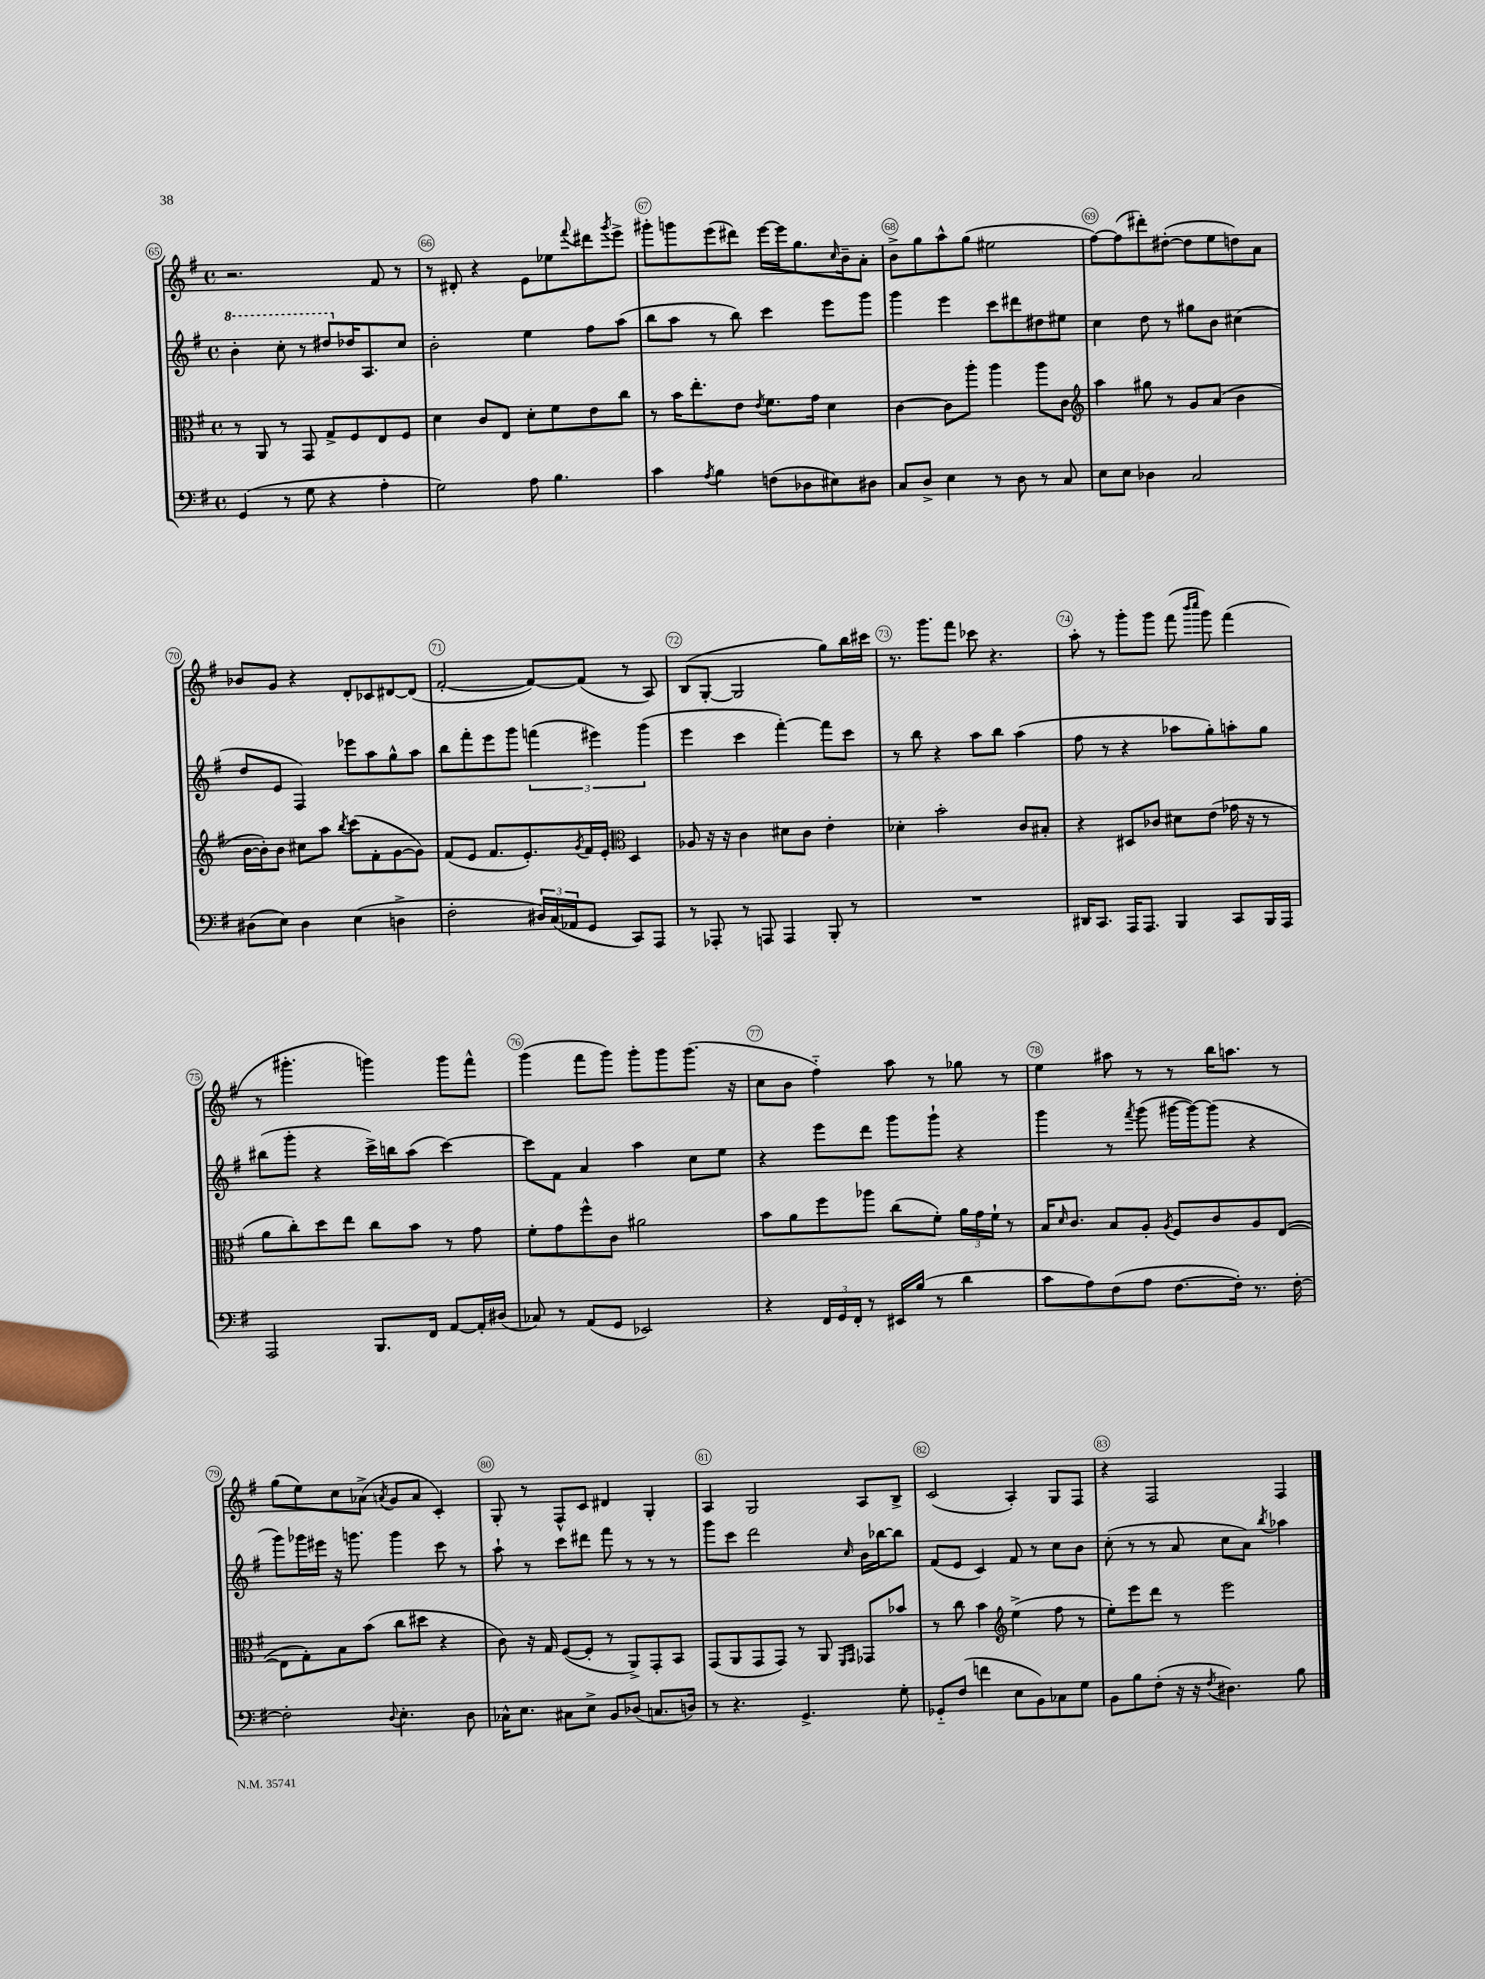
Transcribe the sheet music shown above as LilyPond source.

<<
\new StaffGroup <<
\new Staff = "s0" {
    \clef treble \key g \major \defaultTimeSignature \time 4/4
    r2. fis'8 r8 |
    r8 dis'8-. r4 e'8 ees''8 \appoggiatura { fis'''8 } dis'''8 \acciaccatura { g'''8 } e'''8-> |
    gis'''8-. g'''8 e'''8( dis'''8) e'''16~ e'''16 g''8. \grace { c''16 } b'16-- a'8-. |
    b'8-> g''8 a''8-^ g''8( eis''2 |
    fis''8~) fis''8( dis'''8-.) dis''8~-.( dis''8 e''8 d''8) a'8 |
    bes'8 g'8 r4 d'8-. ces'8 dis'8~ dis'8( |
    fis'2~-. fis'8~) fis'8( r8 a8) |
    b8( g8~-. g2 g''8) b''16 cis'''16 |
    r8. g'''8. fis'''8 ces'''8 r4. |
    a''8-. r8 g'''8-. g'''8 fis'''8( \grace { b'''16 c''''16 } g'''8) fis'''4( |
    r8 gis'''4.-. g'''4) g'''8 fis'''8-^ |
    g'''4( fis'''8 g'''8) g'''8-. g'''8 g'''8.( r16 |
    c''8 b'8 fis''4-_) a''8 r8 ges''8 r8 |
    e''4 ais''8 r8 r8 b''16 a''8. r8 |
    g''8( e''8) c''8 aes'8->( \acciaccatura { a'8 } g'8 a'8 c'4-.) |
    g8-. r8 fis8-^ c'8 dis'4 g4-. |
    a4 g2 a8 b8-> |
    c'2( a4-.) g8 fis8 |
    r4 fis2 fis4 \bar "|." |
}
\new Staff = "s1" {
    \clef treble \key g \major \defaultTimeSignature \time 4/4
    \ottava #1 b''4-. c'''8-. r8 dis'''8 \ottava #0 des''16 a8. c''8 |
    b'2-. e''4 fis''8 a''8( |
    b''8 a''8 r8 b''8) c'''4 e'''8 g'''8 |
    g'''4 e'''4 c'''8 dis'''8 dis''8 eis''8 |
    c''4 d''8 r8 gis''8 b'8 cis''4( |
    d''8 e'8 fis4) ees'''8 a''8 g''8-^ a''8 |
    b''8 fis'''8-. e'''8 g'''8 \tuplet 3/2 { f'''4( eis'''4) g'''4( } |
    e'''4 c'''4 fis'''4~-.) fis'''8 c'''8 |
    r8 b''8 r4 a''8 b''8 a''4( |
    fis''8 r8 r4 aes''8 g''8-.) a''8-. g''8 |
    bis''8( g'''8-. r4 c'''16->) b''16 a''8( c'''4~) |
    c'''8 fis'8 a'4 a''4 c''8 e''8 |
    r4 e'''8 d'''8 g'''8 g'''8-! r4 |
    g'''4 r8 \acciaccatura { fis'''8 } g'''8( gis'''16~ gis'''16~) gis'''8( r4 |
    g'''8) ges'''16 eis'''16 r16 g'''8. g'''4 c'''8 r8 |
    a''8-! r8 c'''8 dis'''8 fis'''8 r8 r8 r8 |
    g'''8 c'''8 d'''2 \grace { c''16 } b'16 bes''16~ bes''8 |
    fis'8( e'8 c'4) fis'8 r8 c''8 b'8 |
    c''8-.( r8 r8 a'8 c''8 a'8) \acciaccatura { b''8 } aes''4 \bar "|." |
}
\new Staff = "s2" {
    \clef alto \key g \major \defaultTimeSignature \time 4/4
    r8 a,8 r8 g,8 g8-> fis8 e8 fis8 |
    d'4 c'8 e8 d'8-. fis'8 e'8 c''8 |
    r8 b'16 e''8.-. e'8 \acciaccatura { e'8 } fis'8. g'16 d'4 |
    c'4~ c'8 a''8-. a''4 a''8 c'8 |
    \clef treble a''4 gis''8 r8 g'8 a'8( b'4 |
    b'16~ b'16-.) b'8 cis''8 a''8 \acciaccatura { b''8 } c'''8( fis'8-. g'8~ g'8) |
    fis'8( e'8 fis'8. e'8.-.) \acciaccatura { g'8 } fis'16 e'16-. \clef alto d4 |
    aes8 r16 r16 c'4 dis'8 c'8 e'4-. |
    des'4-. b'2-. c'8 bis8-. |
    r4 dis8 ces'8 dis'8 e'8( ges'16 r16 r8 |
    a'8 c''8-.) d''8 e''8 c''8 b'8 r8 g'8 |
    fis'8-. g'8 fis''8-^ c'8 ais'2 |
    b'8 a'8 fis''8 aes''8 c''8( fis'8-.) \tuplet 3/2 { a'16 g'16 fis'16-! } r8 |
    b16 \grace { d'16 } c'8. b8 a8-. \acciaccatura { a8 } fis8 c'8 a8 e8~( |
    e8 g8-.) b8 b'8( c''8 dis''8 r4 |
    c'8) r16 g16 fis8~( fis8-. r8 a,8->) g,8-. b,8 |
    g,8( a,8 g,8 g,8) r8 a,8 \grace { fis,16 g,16 } ges,8 bes'8 |
    r8 c''8 b'4 \clef treble e''4->( fis''8 r8 |
    e''8-.) e'''8 d'''8 r8 e'''2 \bar "|." |
}
\new Staff = "s3" {
    \clef bass \key g \major \defaultTimeSignature \time 4/4
    g,4( r8 g8 r4 a4-. |
    g2) a8 b4. |
    c'4 \acciaccatura { a8 } b4 f8( des8 eis8) dis8 |
    c8 d8-> e4 r8 d8 r8 c8 |
    e8 e8 des4 c2 |
    dis8( e8) dis4 e4( d4-> |
    fis2-. \tuplet 3/2 { dis16) c16( aes,16 } g,8 c,8) a,,8 |
    r8 aes,,8-. r8 a,,8 a,,4 b,,8-. r8 |
    R1 |
    dis,16 c,8. a,,16 a,,8. b,,4 c,8 b,,16 a,,16 |
    a,,2 b,,8. fis,16 a,8~ a,16-. dis16( |
    ces8) r8 a,8( g,8 ees,2) |
    r4 \tuplet 3/2 { fis,16 g,16 fis,16-. } r8 eis,16 b16( r8 d'4 |
    c'8 a8) fis8( a8 fis8.~ fis16-.) r8. fis16~-. |
    fis2-. \appoggiatura { d8 } e4.-. d8 |
    ces16-^ e8. cis8 e8-> b,8 des8( c8. d16) |
    r8 r4. g,4.-> g8-. |
    ges,8-_ fis8( f'4 e8 b,8) ces8 g8 |
    b,8 b8 fis8-.( r16 r16 \acciaccatura { fis8 } dis4.) b8 \bar "|." |
}
>>
>>
\layout { \context { \Score currentBarNumber = #65 \override BarNumber.break-visibility = ##(#f #t #t) barNumberVisibility = #all-bar-numbers-visible \override BarNumber.stencil = #(make-stencil-circler 0.1 0.3 ly:text-interface::print) } }
